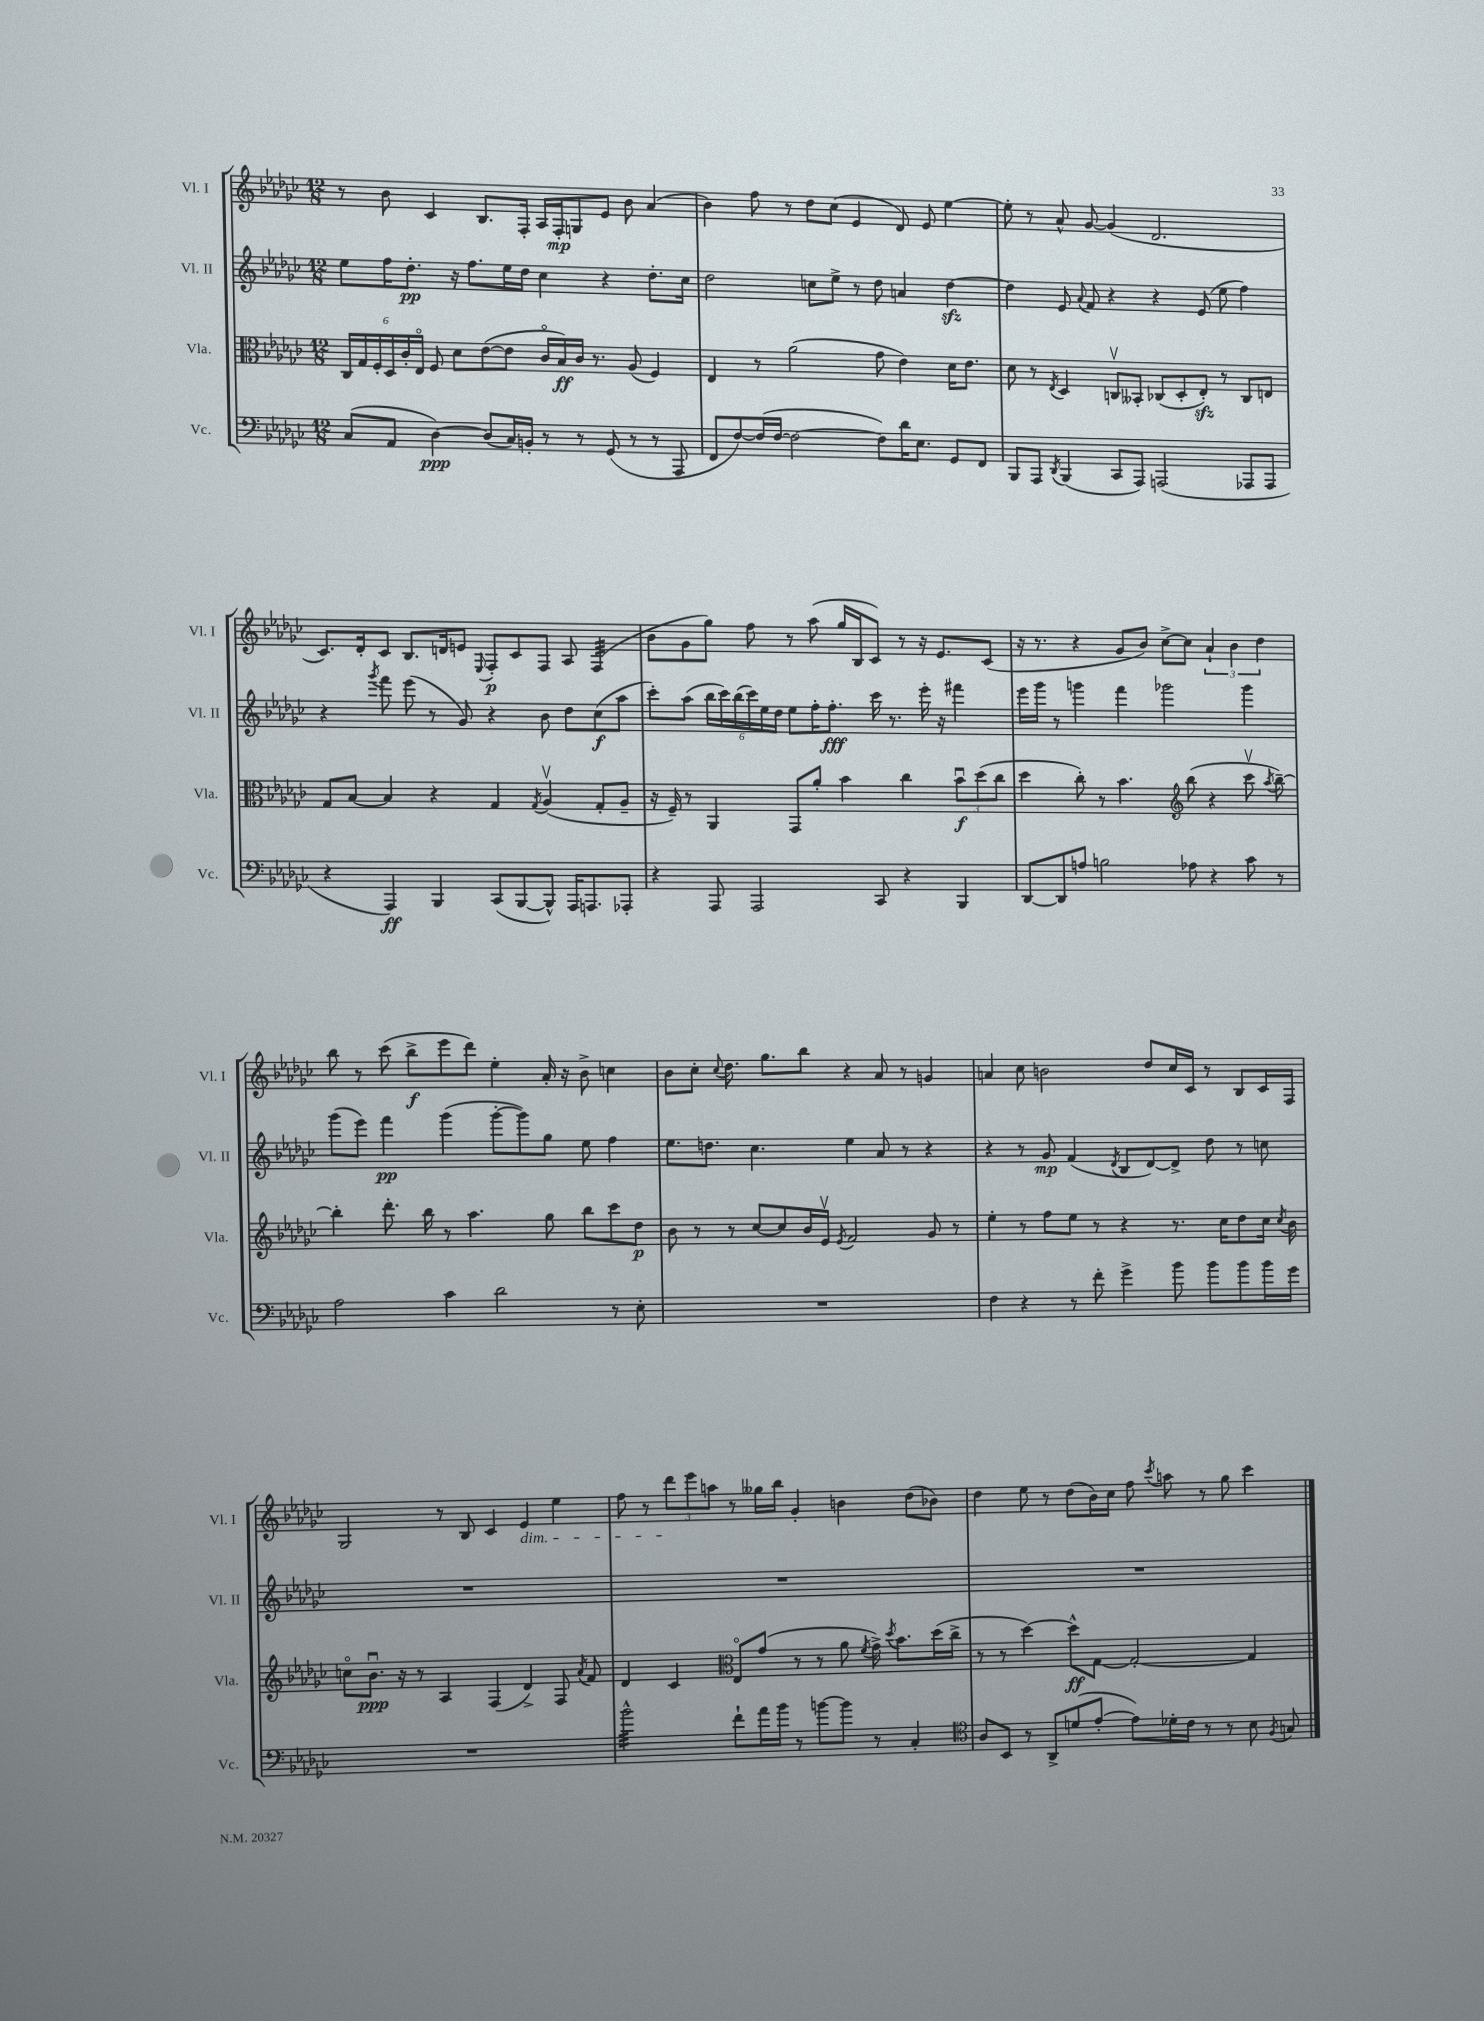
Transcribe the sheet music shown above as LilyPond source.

<<
\new StaffGroup <<
\new Staff = "s0" \with { instrumentName = "Vl. I" shortInstrumentName = "Vl. I" } {
    \clef treble \key ges \major \numericTimeSignature \time 12/8
    \autoBeamOff r8 bes'8 ces'4 bes8.[ f16]-. aes16[ f16-.\mp g8 ees'8] bes'8 aes'4( |
    bes'4) f''8 r8 des''8[ ces''8]( ees'4 des'8) ees'8 ees''4~ |
    ees''8-. r8 aes'8-^ ges'8~ ges'4( des'2. |
    ces'8.[) des'16-. ces'8] bes8.[ d'16 e'8] \appoggiatura { ees8 } f8[-.\p ces'8 f8] aes8 f4:32( |
    bes'8[ ges'8 ges''8]) f''8 r8 aes''8( ges''16[ bes16 ces'8]) r8 r16 ees'8.[ ces'8]( |
    r16 r8. r4 ges'8[ bes'8]) ces''8[~-> ces''8] \tuplet 3/2 { aes'4-! bes'4 des''4 } |
    bes''8 r8 ces'''8( bes''8[->\f ees'''8 des'''8]) ees''4-. aes'16-. r16 bes'8-> c''4 |
    bes'8[ ces''8]-. \appoggiatura { ces''8 } des''8. ges''8.[ bes''8] r4 aes'8 r8 g'4 |
    a'4 ces''8 b'2 des''8[ ces''16 ces'16] r8 bes8[ ces'16 f16] |
    ges2 r8 bes8 ces'4 ees'4\dim ees''4 |
    f''8 r8 \tuplet 3/2 { des'''8[\! ees'''8 a''8] } r8 geses''16[ bes''16] ges'4-. b'4 des''8[( bes'8]) |
    des''4 ees''8 r8 des''8[( bes'16) ces''16] f''8 \acciaccatura { ces'''8 } a''8 r8 ges''8 ces'''4 \bar "|." |
}
\new Staff = "s1" \with { instrumentName = "Vl. II" shortInstrumentName = "Vl. II" } {
    \clef treble \key ges \major \numericTimeSignature \time 12/8
    \autoBeamOff ees''8[ f''16 des''8.]-.\pp r16 f''8.[ ees''16 des''16] ces''4 r4 des''8.[-. ces''16] |
    des''2 c''8[ ees''8]-> r8 des''8 a'4 des''4~\sfz |
    des''4 ees'8 \appoggiatura { aes'8 } f'8 r4 r4 ees'8( ees''8 f''4) |
    r4 \acciaccatura { ges'''8 } f'''8 ees'''8( r8 ges'8) r4 bes'8 des''8[ ces''8\f( aes''8] |
    ces'''8[-.) aes''8]( \tuplet 6/4 { bes''16[ ces'''16) bes''16( ces'''16) ees''16 des''16] } ees''8[ f''16-. f''8.]-.\fff ces'''16 r8. ees'''16-. r16 fis'''4 |
    ees'''16[ ges'''16] r8 g'''4 f'''4 ges'''2 ges'''4 |
    ges'''8[( ees'''8]) f'''4\pp ges'''4( ges'''8[~-. ges'''8) ges''8] ees''8 f''4 |
    ees''8.[ d''8.] ces''4. ees''4 aes'8 r8 r4 |
    r4 r8 ges'8\mp f'4( \acciaccatura { des'8 } bes8[ des'8~) des'8]-> des''8 r8 c''8 |
    R1. |
    R1. |
    R1. \bar "|." |
}
\new Staff = "s2" \with { instrumentName = "Vla." shortInstrumentName = "Vla." } {
    \clef alto \key ges \major \numericTimeSignature \time 12/8
    \autoBeamOff \tuplet 6/4 { ces16[ ges16 f16-. des16 ces'16-. ees16]\flageolet } f8 des'8[ ees'8~( ees'8] ces'16[\flageolet bes16\ff) ces'16] r8. aes8( f4) |
    ees4 r8 aes'2( ges'8 ees'4) des'16[ ees'8.] |
    des'8 r8 \acciaccatura { ees8 } des4 c8[\upbow beses,8]-. ces8[( des8-. ees8]-.\sfz) r8 ces8[ e8] |
    ges8[ bes8]~ bes4 r4 ges4 \acciaccatura { ges8 } aes4\upbow( ges8[-. aes8]-- |
    r16 f16--) r8 aes,4 ges,8[ aes'8]-. bes'4 ces''4 \tuplet 3/2 { bes'8[\downbow\f des''8( ces''8] } |
    des''4 ces''8-.) r8 bes'4. \clef treble bes''8( r4 ces'''8\upbow \acciaccatura { aes''8 } bes''8~--) |
    bes''4-. des'''8.-. bes''16 r8 aes''4. ges''8 bes''8[ ces'''8 des''8]\p |
    bes'8 r8 r8 ces''8[~ ces''8 bes'16 ees'16]\upbow \acciaccatura { ees'8 } f'2 ges'8 r8 |
    ees''4-. r8 f''8[ ees''8] r8 r4 r8. ces''16[ des''8 ces''16] \acciaccatura { ces''8 } bes'16 |
    c''8[\flageolet bes'8.]\downbow\ppp r16 r8 aes4 f4( des'4->) f8 \acciaccatura { aes'8 } f'8 |
    des'4 ces'4 \clef alto ees8[\flageolet ges'8]( r8 r8 aes'8 \acciaccatura { f'8 } ges'16->) \acciaccatura { des''8 } bes'8.[ des''16( ces''16]-> |
    r8 r8 des''4~) des''8[-^\ff ges8]~ ges2~-. ges4 \bar "|." |
}
\new Staff = "s3" \with { instrumentName = "Vc." shortInstrumentName = "Vc." } {
    \clef bass \key ges \major \numericTimeSignature \time 12/8
    \autoBeamOff ces8[( aes,8] des4~\ppp) des8[( ces16) b,16]-. r8 r8 ges,8( r8 r8 aes,,8 |
    f,8[ f8~) f16( f16]~ f2~ f8[) des'16 ees8.] ges,8[ f,8] |
    bes,,8[ aes,,8] \acciaccatura { des,8 } bes,,4( ces,8[ aes,,8]) a,,2( aes,,8[ aes,,8] |
    r4 aes,,4\ff) bes,,4 ces,8[( bes,,8~ bes,,8]-^) aes,,16[ a,,8. aes,,8]-. |
    r4 aes,,8 aes,,2 ces,8 r4 bes,,4 |
    des,8[~ des,8 a8] b2 aes8 r4 ces'8 r8 |
    aes2 ces'4 des'2 r8 ees8-. |
    R1. |
    f4 r4 r8 f'8-. ges'4-> bes'8 bes'8[ bes'8 bes'16 ges'16] |
    R1. |
    bes'2:32-^ f'8[-! aes'16 bes'16] r8 b'8[~ b'8] r8 ces4-. |
    \clef tenor aes8[ bes,8] r8 aes,8[-> d'8( ees'8]~-. ees'8[) des'16-. ces'16] r8 r8 bes8 \acciaccatura { f8 } g8 \bar "|." |
}
>>
>>
\layout { \context { \Score \remove "Bar_number_engraver" } }
